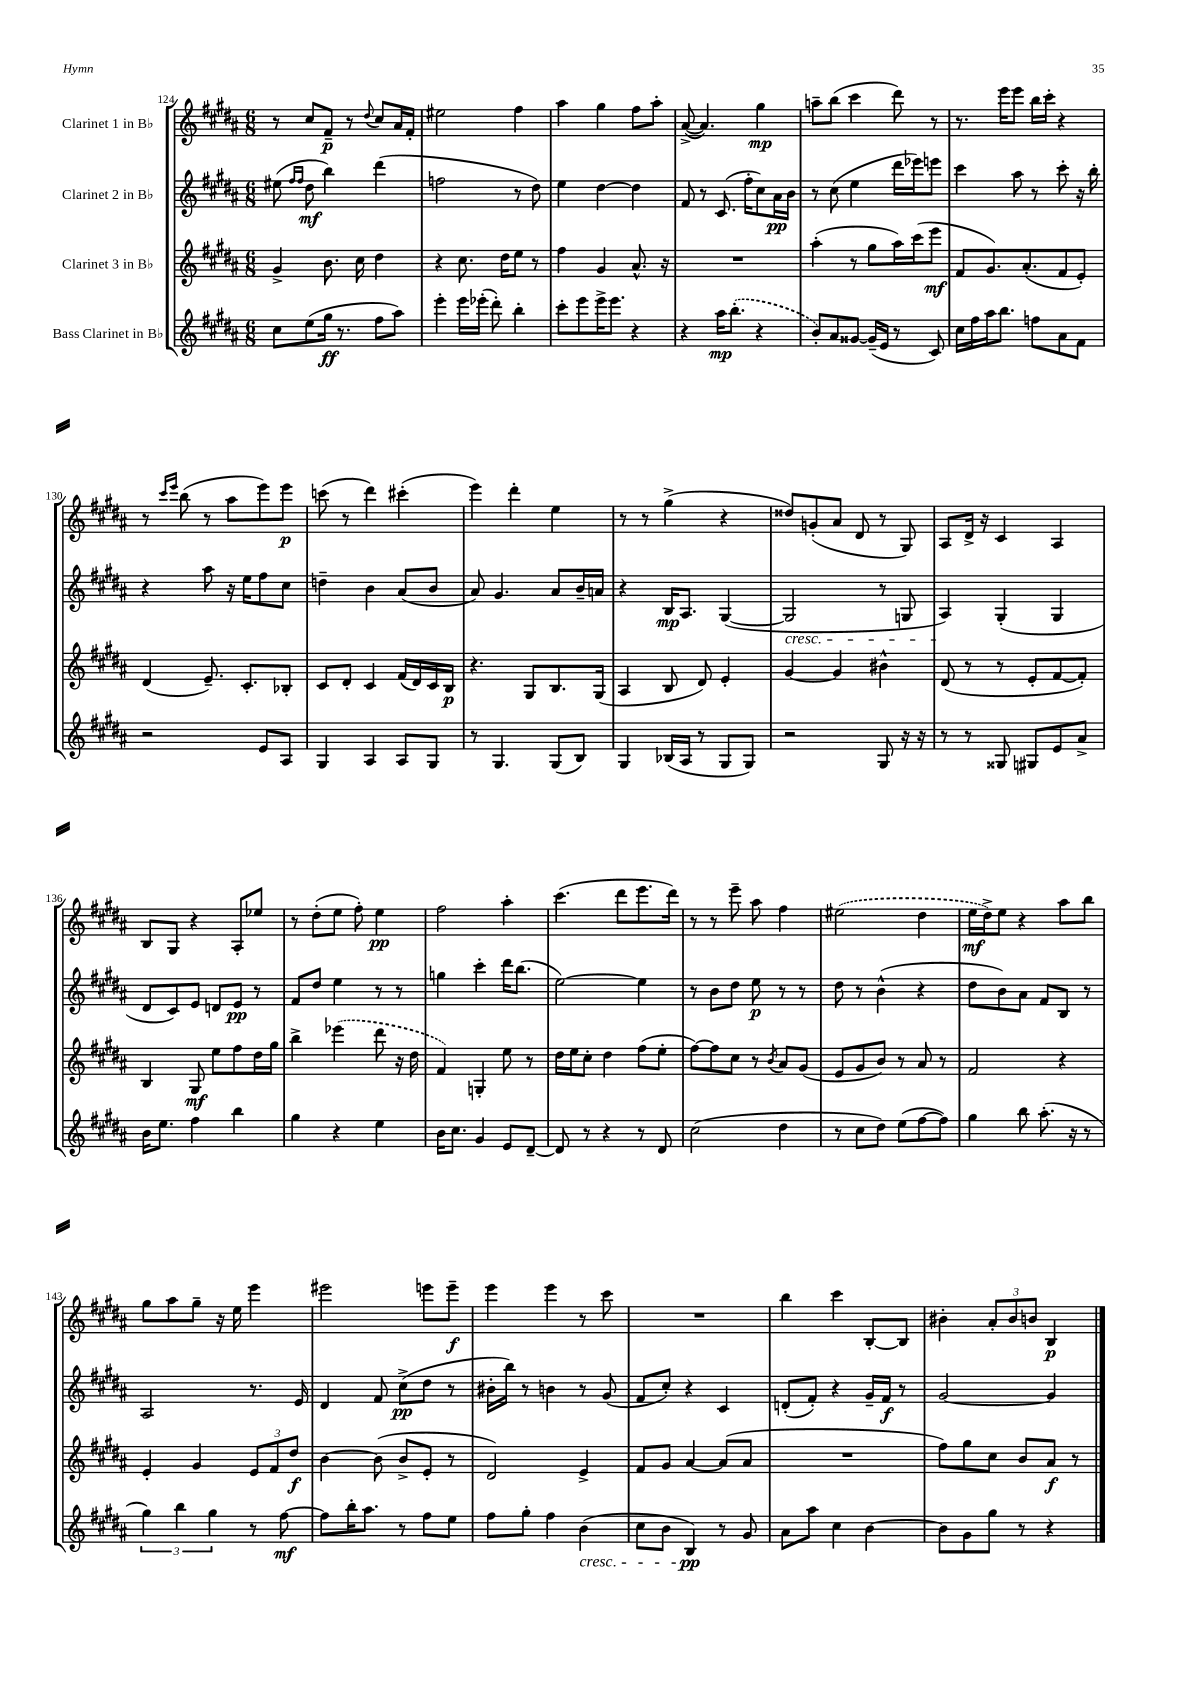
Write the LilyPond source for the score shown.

<<
\new StaffGroup <<
\new Staff = "s0" \with { instrumentName = "Clarinet 1 in Bb" } {
    \clef treble \key b \major \numericTimeSignature \time 6/8
    r8 cis''8 fis'8--\p r8 \appoggiatura { dis''8 } cis''8 ais'16 fis'16-. |
    eis''2 fis''4 |
    ais''4 gis''4 fis''8 ais''8-. |
    ais'8~->( ais'4.) gis''4\mp |
    a''8-- b''8( cis'''4 dis'''8) r8 |
    r8. e'''16 e'''8 b''16 cis'''16-. r4 |
    r8 \grace { cis'''16 e'''16 } b''8( r8 ais''8 e'''8) e'''8\p |
    c'''8( r8 dis'''4) cis'''4-.( |
    e'''4) dis'''4-. e''4 |
    r8 r8 gis''4->( r4 |
    disis''8) g'8-.( ais'8 dis'8 r8 gis8) |
    ais8 dis'16-> r16 cis'4 ais4 |
    b8 gis8 r4 ais8-. ees''8 |
    r8 dis''8-.( e''8 fis''8-.) e''4\pp |
    fis''2 ais''4-. |
    cis'''4.( dis'''8 e'''8. dis'''16) |
    r8 r8 e'''8-- ais''8 fis''4 |
    \once \slurDashed eis''2( dis''4 |
    e''16\mf dis''16->) e''8 r4 ais''8 b''8 |
    gis''8 ais''8 gis''8-- r16 e''16 e'''4 |
    eis'''2 e'''8 e'''8--\f |
    e'''4 e'''4 r8 cis'''8 |
    R2. |
    b''4 cis'''4 b8~-. b8 |
    bis'4-. \tuplet 3/2 { ais'8-. bis'8 b'8 } b4\p \bar "|." |
}
\new Staff = "s1" \with { instrumentName = "Clarinet 2 in Bb" } {
    \clef treble \key b \major \numericTimeSignature \time 6/8
    eis''8( \grace { fis''16 fis''16 } dis''8\mf b''4) dis'''4( |
    f''2 r8 dis''8) |
    e''4 dis''4~ dis''4 |
    fis'8 r8 cis'8.( fis''16-. cis''8) ais'16\pp b'16 |
    r8 cis''8( e''4 dis'''16 ees'''16) e'''8 |
    cis'''4 ais''8 r8 cis'''8-. r16 b''16-. |
    r4 ais''8 r16 e''16 fis''8 cis''8 |
    d''4-- b'4 ais'8( b'8 |
    ais'8) gis'4. ais'8 b'16-- a'16 |
    r4 b16\mp ais8. gis4~( |
    gis2\cresc r8 g8 |
    ais4\!) gis4-.( gis4 |
    dis'8 cis'8) e'8 d'8 e'8\pp r8 |
    fis'8 dis''8 e''4 r8 r8 |
    g''4 cis'''4-. dis'''16 b''8.( |
    e''2~) e''4 |
    r8 b'8 dis''8 e''8\p r8 r8 |
    dis''8 r8 b'4-^( r4 |
    dis''8 b'8) ais'8 fis'8 b8 r8 |
    ais2 r8. e'16 |
    dis'4 fis'8 cis''8->\pp( dis''8 r8 |
    bis'16-. b''16) r8 b'4 r8 gis'8( |
    fis'8 cis''8-.) r4 cis'4 |
    d'8-.( fis'8-.) r4 gis'16-- fis'16\f r8 |
    gis'2~ gis'4 \bar "|." |
}
\new Staff = "s2" \with { instrumentName = "Clarinet 3 in Bb" } {
    \clef treble \key b \major \numericTimeSignature \time 6/8
    gis'4-> b'8. cis''16 dis''4 |
    r4 cis''8. dis''16 e''8 r8 |
    fis''4 gis'4 ais'8.-^ r16 |
    R2. |
    ais''4-.( r8 gis''8 ais''16) cis'''16( e'''8\mf |
    fis'8 gis'8.) ais'8.-.( fis'8 e'8-.) |
    dis'4( e'8.--) cis'8.-. bes8-. |
    cis'8 dis'8-. cis'4 fis'16( dis'16) cis'16 b16\p |
    r4. gis8 b8. gis16( |
    ais4 b8 dis'8) e'4-. |
    gis'4~ gis'4 bis'4-^ |
    dis'8( r8 r8 e'8-. fis'8~ fis'8-.) |
    b4 gis8\mf e''8 fis''8 dis''16 gis''16 |
    b''4-> \once \slurDashed ees'''4( dis'''8 r16 dis''16 |
    fis'4) g4-. e''8 r8 |
    dis''16 e''16 cis''8-. dis''4 fis''8( e''8-. |
    fis''8~) fis''8 cis''8 r8 \acciaccatura { b'8 } ais'8 gis'8( |
    e'8 gis'8 b'8) r8 ais'8 r8 |
    fis'2 r4 |
    e'4-. gis'4 \tuplet 3/2 { e'8 fis'8 dis''8\f } |
    b'4~ b'8( b'8-> e'8-. r8 |
    dis'2) e'4-> |
    fis'8 gis'8 ais'4~ ais'8( ais'8 |
    R2. |
    fis''8) gis''8 cis''8 b'8 ais'8\f r8 \bar "|." |
}
\new Staff = "s3" \with { instrumentName = "Bass Clarinet in Bb" } {
    \clef treble \key b \major \numericTimeSignature \time 6/8
    cis''8 e''8( gis''16\ff r8. fis''8 ais''8) |
    e'''4-. e'''16 ees'''16-.( dis'''8-.) b''4-. |
    cis'''8-. e'''8 e'''16-> e'''8. r4 |
    r4 ais''16\mp \once \slurDashed b''8.-.( r4 |
    b'8-.) ais'8 gisis'8~ gisis'16--( e'16 r8 cis'8) |
    cis''16 fis''16 ais''16 b''8. f''8 ais'8 fis'8 |
    r2 e'8 ais8 |
    gis4 ais4 ais8 gis8 |
    r8 gis4. gis8( b8) |
    gis4 bes16( ais16 r8 gis8 gis8) |
    r2 gis8 r16 r16 |
    r8 r8 gisis8 gis8 e'8 ais'8-> |
    b'16 e''8. fis''4 b''4 |
    gis''4 r4 e''4 |
    b'16 cis''8. gis'4 e'8 dis'8~-- |
    dis'8 r8 r4 r8 dis'8 |
    cis''2( dis''4 |
    r8 cis''8 dis''8) e''8( fis''8~ fis''8) |
    gis''4 b''8 ais''8.-.( r16 r8 |
    \tuplet 3/2 { gis''4) b''4 gis''4 } r8 fis''8~\mf |
    fis''8 b''16-. ais''8. r8 fis''8 e''8 |
    fis''8 gis''8-. fis''4 b'4\cresc( |
    cis''8 b'8 b4\pp\!) r8 gis'8 |
    ais'8 ais''8 cis''4 b'4~ |
    b'8 gis'8 gis''8 r8 r4 \bar "|." |
}
>>
>>
\layout { \context { \Score currentBarNumber = #124 } }
